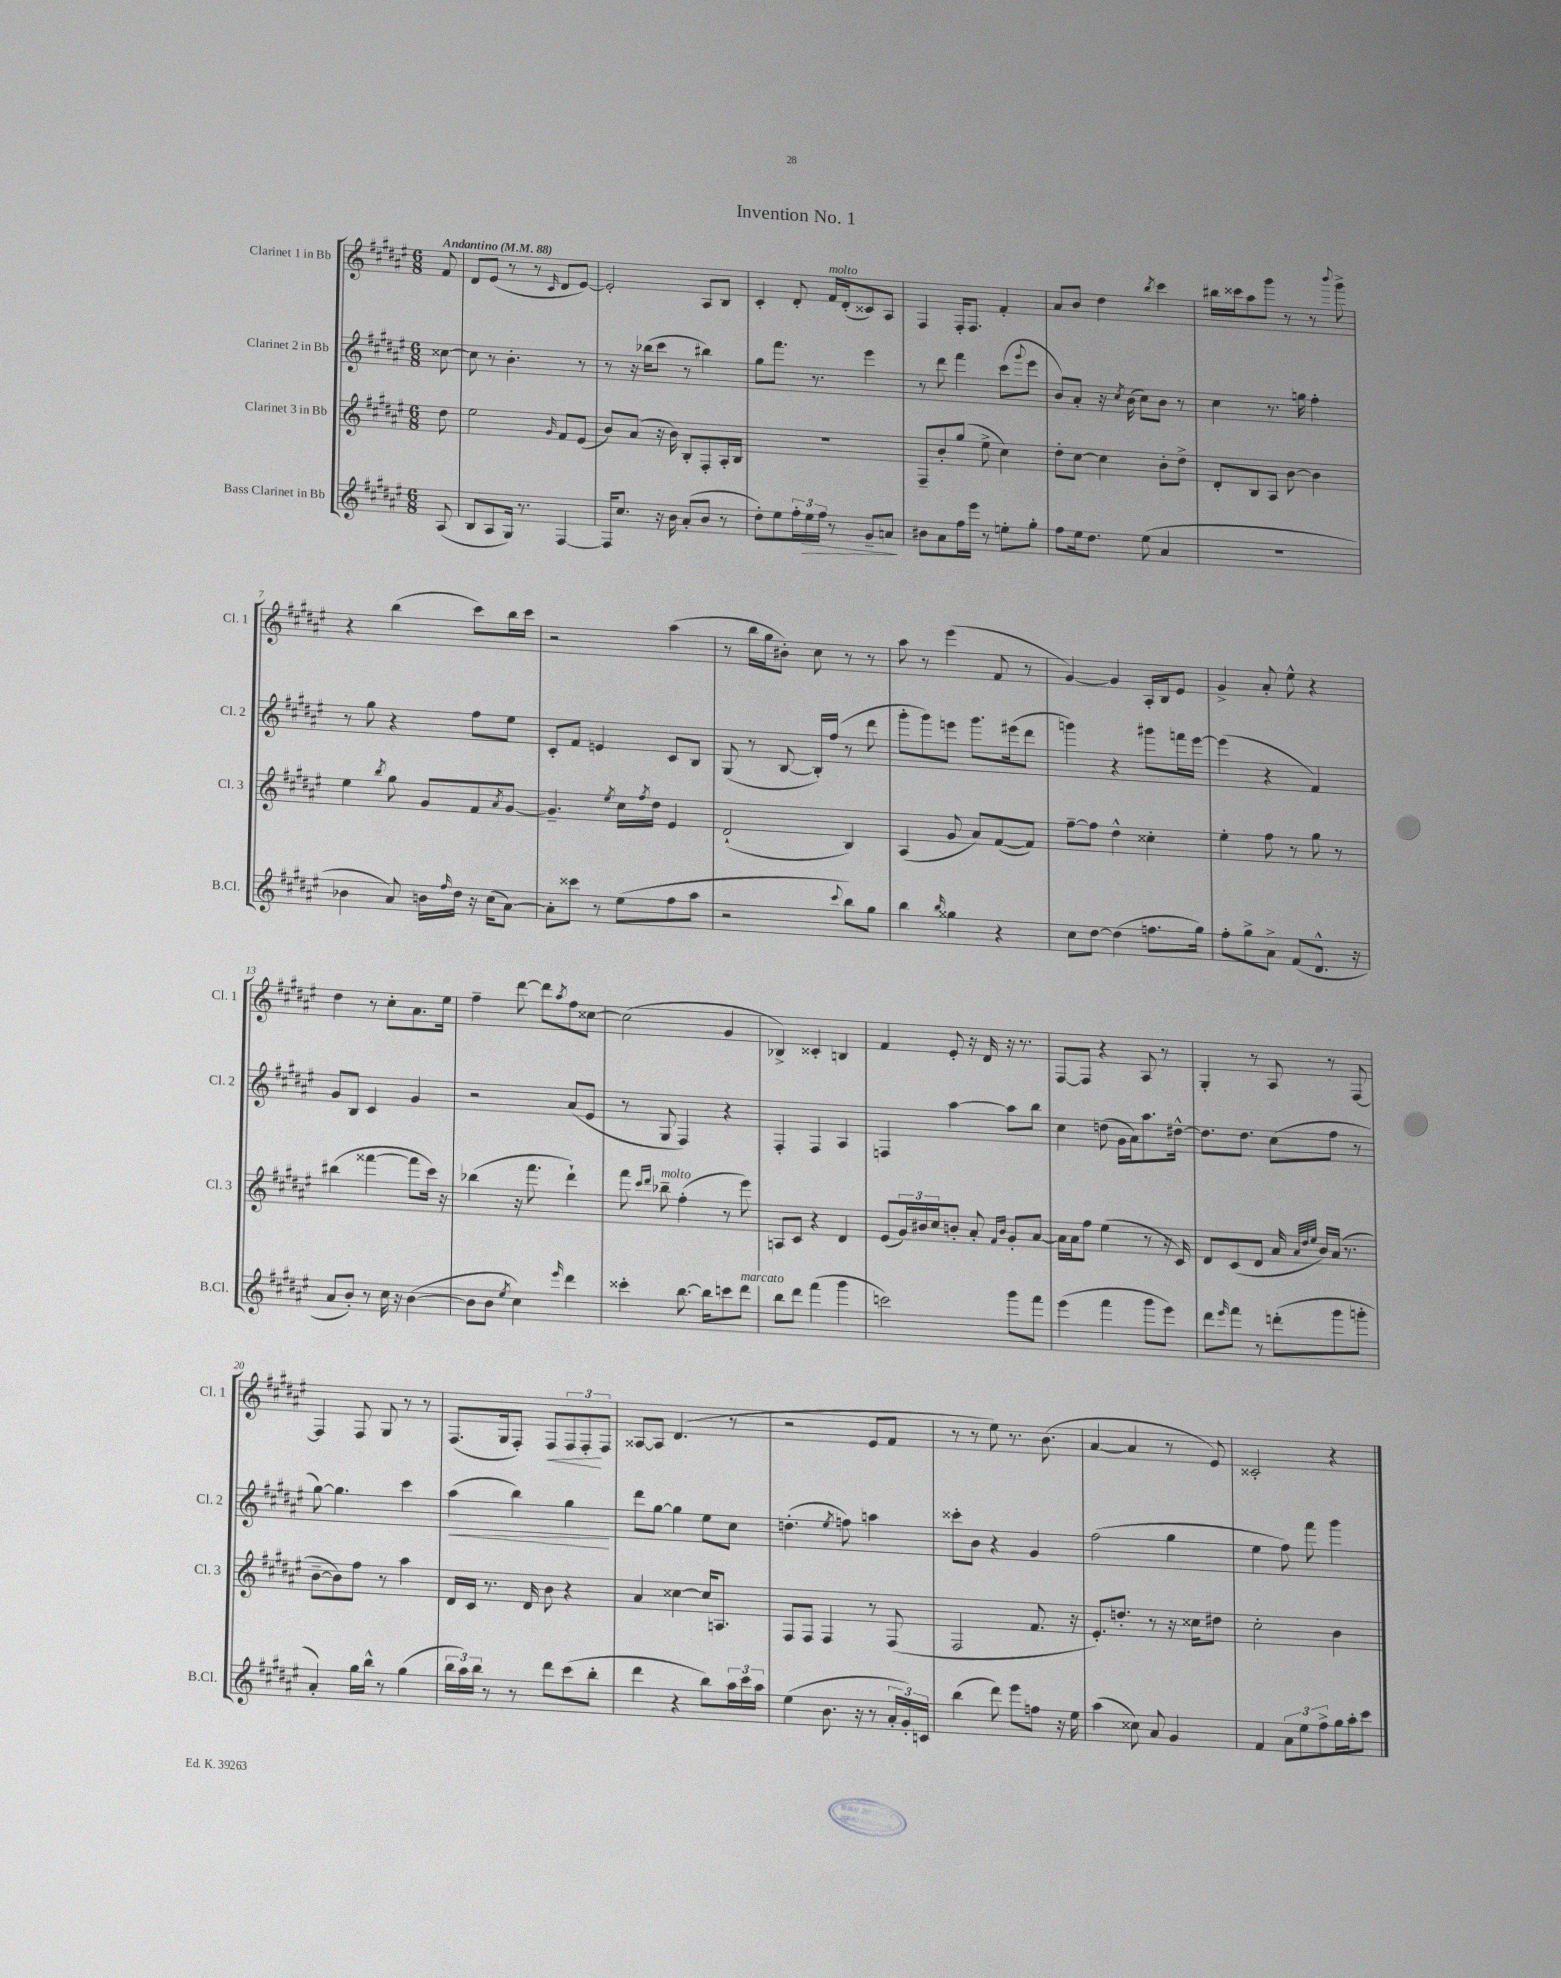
\header { title = "Invention No. 1" }
<<
\new StaffGroup <<
\new Staff = "s0" \with { instrumentName = "Clarinet 1 in Bb" shortInstrumentName = "Cl. 1" } {
    \clef treble \key fis \major \numericTimeSignature \time 6/8 \partial 8 \tempo "Andantino" 4 = 88
    fis'8 |
    dis'8 eis'8( r8 r8 \grace { cis'16 } dis'8 eis'8~) |
    eis'2-. ais8 b8 |
    cis'4-. dis'8-. fis'16^\markup { \italic "molto" } dis'16-.( cisis'8) ais8 |
    fis4 fis16-. fis8. fis'4-. |
    ais'8 b'8 dis''4 \acciaccatura { b''8 } cis'''4 |
    bis''16 cisis'''16 ais''8 gis'''8 r8 r8 \appoggiatura { b'''8 } gis'''8-> |
    r4 b''4( cis'''8) b''16 cis'''16 |
    r2 ais''4( |
    r8 b''16 gis''16 bis'8-.) cis''8 r8 r8 |
    ais''8 r8 eis'''4( fis'8 r8 |
    gis'4~) gis'4 ais16-. b16 eis'8 |
    gis'4-> ais'8-. eis''8-^ r4 |
    dis''4 r8 cis''8-. ais'8. eis''16 |
    fis''4-- dis'''8~ dis'''8 \acciaccatura { ais''8 } fis''8 cisis''8~ |
    cisis''2( gis'4 |
    bes4->) cisis'4-. b4 |
    fis'4 eis'8-. r16 dis'16 r16 r8. |
    fis8~ fis8 r4 ais8 r8 |
    gis4-. r8 ais8 r8 fis8~ |
    fis4 fis8 gis8 r8 r8 |
    fis8.( gis16 fis8-.) fis8\< \tuplet 3/2 { fis8 fis8-.\! fis8 } |
    aisis8~ aisis8 dis'4.( r8 |
    r2 eis'8 fis'8 |
    r8 r8 eis''8) r8. b'8.( |
    ais'4~ ais'4 r8 eis'8) |
    cisis'2-. r4 \bar "|." |
}
\new Staff = "s1" \with { instrumentName = "Clarinet 2 in Bb" shortInstrumentName = "Cl. 2" } {
    \clef treble \key fis \major \numericTimeSignature \time 6/8 \partial 8
    cisis''8~ |
    cisis''8 r8 b'4.-. r8 |
    r8 r16 bes''16( cis'''8 r8 bis''4) |
    gis''8 fis'''8. r8. eis'''4 |
    r8 dis'''8 fis'''4 cis'''8( \appoggiatura { gis'''8 } eis'''8 |
    b'8) ais'8-. r16 \acciaccatura { cis''8 } b'16( cis''8) b'8 r8 |
    cis''4 r8. g''16 fis''4-. |
    r8 gis''8 r4 fis''8 eis''8 |
    cis'8-. fis'8 e'4 cis'8 b8 |
    gis8( r8 b8~ b16-.) fis''16( r8 dis'''8 |
    gis'''8-. gis'''8) e'''8 gis'''8. eis'''16( dis'''8 |
    g'''4) r4 gis'''8 f'''16 eis'''16~ |
    eis'''4( r4 fis'4) |
    gis'8 b8 cis'4 gis'4 |
    r2 ais'8( eis'8 |
    r8 gis8 fis4) r4 |
    fis4-. fis4 ais4 |
    f4 ais''4~ ais''8 b''8 |
    cis''4 d''8( gis'16 ais'16) ais''8. dis''16~-^ |
    dis''8. dis''8. cis''8( fis''8 r8 |
    gis''8~) gis''4. cis'''4 |
    ais''4\<( b''4) gis''4\! |
    dis'''8 gis''8~ gis''4 eis''8 cis''8 |
    d''4.-.( \acciaccatura { eis''8 } f''8) a''4 |
    cisis'''8-. b'8 r4 gis'4 |
    fis''2( gis''4 |
    eis''4 fis''8) fis'''8 gis'''4 \bar "|." |
}
\new Staff = "s2" \with { instrumentName = "Clarinet 3 in Bb" shortInstrumentName = "Cl. 3" } {
    \clef treble \key fis \major \numericTimeSignature \time 6/8 \partial 8
    dis''8 |
    eis''2 \grace { gis'16 } fis'8 eis'8( |
    b'8) ais'8( r16 b'16) b8-. fis8-. ais16-. b16 |
    R2. |
    fis8-- b'8-. gis''8( eis''8-> cis''4) |
    dis''8-. cis''8~ cis''4 b'8-. dis''8-> |
    dis'8-. b8 ais8 b'8~ b'4 |
    eis''4 \acciaccatura { b''8 } gis''8 gis'8 fis'8 \acciaccatura { ais'8 } gis'8~ |
    gis'4.-- \acciaccatura { eis''8 } cis''16 \acciaccatura { fis''8 } dis''16 eis'4 |
    dis'2-!( b4) |
    ais4( gis'8 ais'8) fis'8~( fis'8) |
    fis''8~-- fis''8 dis''4-^ cisis''4-. |
    eis''4-. fis''8 r8 gis''8 r8 |
    bis''4( fisis'''4~ fisis'''8 cis'''16) r16 |
    bes''4( r16 fis'''8. dis'''4-!) |
    fis'''8 \grace { cis'''16 dis'''16 } bes''8--^\markup { \italic "molto" } fis''4-.( r8 eis'''8) |
    a8 cis'8 r4 dis'4 |
    eis'8( \tuplet 3/2 { gis'16) bis'16 cis''16 } b'8-. ais'8-. \grace { fis'16 b'16 } gis'8-. ais'8~ |
    ais'16 ais'16 fis''8 eis''4( r8 r16 cis'16) |
    dis'8 cis'8( dis'8 ais'16 \grace { ais'32 dis''32 eis''32 } b'16) ais'16( r8. |
    b'8~-- b'8) fis''8 r8 ais''4 |
    dis'16 cis'16 r8. dis'16 b'8 r4 |
    ais'4 cisis''4~ cisis''16 a8. |
    fis8 fis8 fis4 r8 fis8( |
    fis2 fis'8. r16 |
    eis'8.-.) d''8.-. r8 r16 cisis''16 dis''8 |
    cis''2-. b'4 \bar "|." |
}
\new Staff = "s3" \with { instrumentName = "Bass Clarinet in Bb" shortInstrumentName = "B.Cl." } {
    \clef treble \key fis \major \numericTimeSignature \time 6/8 \partial 8
    ais8( |
    b8 ais8 gis16) r8. fis4~ |
    fis16 cis''8. r16 b'16 ais'8-.( b'8 r8 |
    dis''8-.) eis''8 \tuplet 3/2 { fis''16-. eis''16\> fis''16 } r8 gis'8-- a'8\! |
    bis'8 ais'8 fis''16 eis'''16 r8 e''8-. gis''8-. |
    fis''8 eis''16 dis''8. eis''8( ais'4 |
    R2. |
    bes'4 ais'8) b'16 \grace { fis''16 } dis''16 r16 cis''16( ais'8~) |
    ais'8-. cisis'''8 r8 eis''8( fis''8 ais''8 |
    r2 \appoggiatura { cis'''8 } b''8) gis''8 |
    b''4 \grace { b''16 } gisis''4 r4 |
    cis''8 dis''8~ dis''4( f''8. gis''16) |
    fis''8-. gis''8-> ais'8-> fis'8( dis'8.-^ r16 |
    ais'8 b'8-.) r8 cis''16 r16 b'4~( |
    b'8 b'8 \acciaccatura { eis''8 } cis''4) \grace { eis'''16 } dis'''4 |
    cisis'''4-. b''8.~ b''16 c'''8 dis'''8^\markup { \italic "marcato" } |
    b''8 dis'''8 fis'''4( gis'''4 |
    c'''2) gis'''8 fis'''8 |
    eis'''4( fis'''4 gis'''8 eis'''8) |
    dis'''8 \grace { eis'''16 } fis'''8 r8 d'''8-.( gis'''8 g'''8-. |
    ais'4-.) gis''16 b''16-^ r8 gis''4( |
    \tuplet 3/2 { b''16 ais''16) b''16 } r8 r8 dis'''8 cis'''8( b''8-. |
    dis'''4 r4 b''8) \tuplet 3/2 { ais''16 cis'''16 ais''16 } |
    eis''4( b'8. r16 r8 \tuplet 3/2 { ais'16-. gis'16-.) c'16 } |
    b''4( dis'''8) eis'''8 f''8 r16 eis''16 |
    ais''4( cisis''8) ais'8 gis'4 |
    fis'4 \tuplet 3/2 { ais'8 eis''8 fis''8-> } gis''16 ais''16-. cis'''8 \bar "|." |
}
>>
>>
